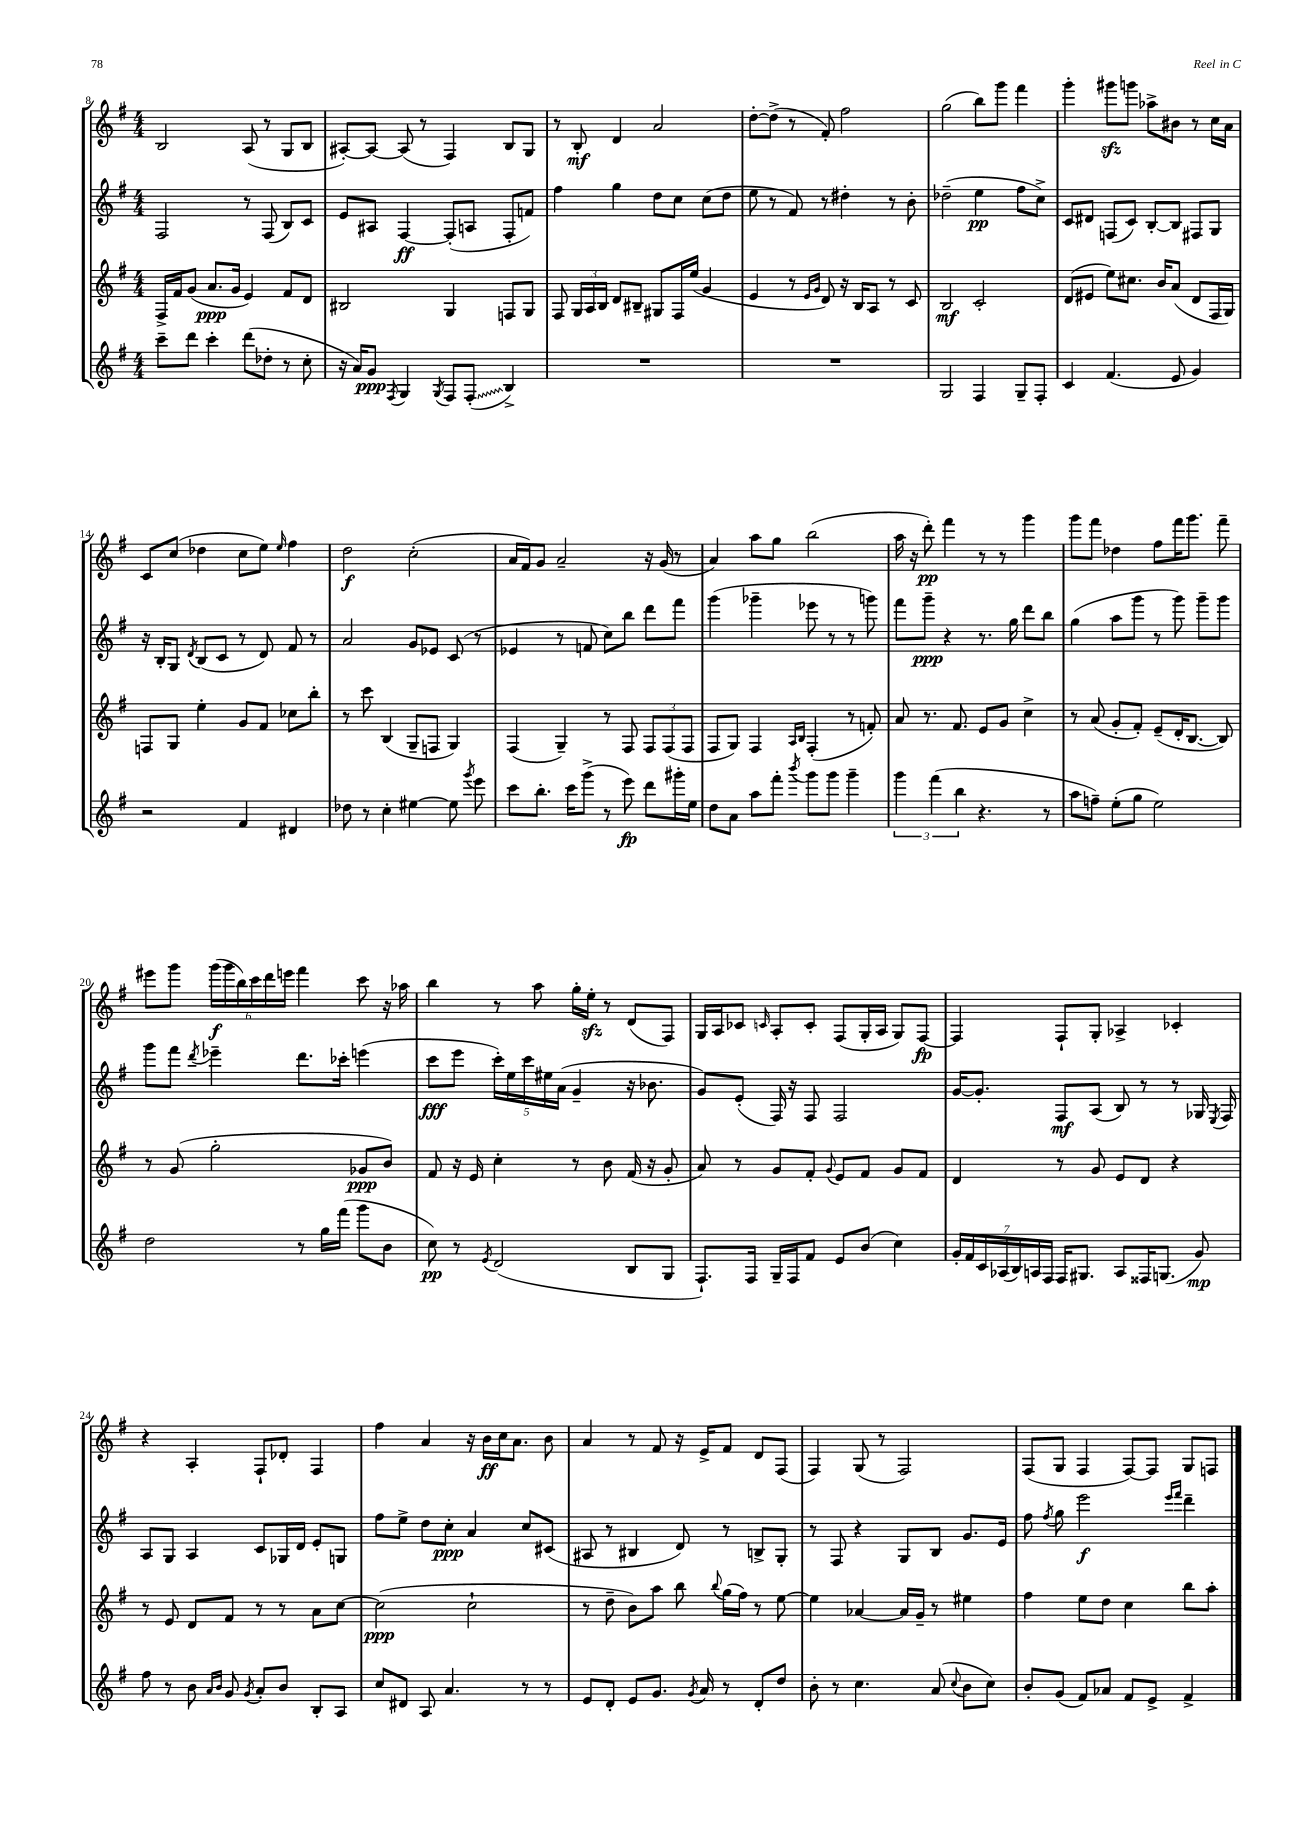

**kern	**kern	**kern	**kern
*staff4	*staff3	*staff2	*staff1
*clefG2	*clefG2	*clefG2	*clefG2
*k[f#]	*k[f#]	*k[f#]	*k[f#]
*M4/4	*M4/4	*M4/4	*M4/4
8ccc~\L	16F#^/LL	2F#/	2B/
.	16f#/J	.	.
8ddd\J	(8g/J	.	.
4ccc'\	8.a/L	.	.
.	16g/Jk	.	.
(8ddd\L	4e/)	8r	(8A/
8dd-'\J	.	(8F#/	8r
8r	8f#/L	8B/L)	8G/L
8cc'\	8d/J	8c/J	8B/J
=	=	=	=
16r	2B#/	8e/L	[8A#'/L)
16a/LK)	.	.	.
8g/J	.	8A#/J	8A#/_J
8qF#/	.	.	.
4G/	.	[4F#/	(8A#/]
.	.	.	8r
8qG/	.	.	.
8F#/L	4G/	(8F#'/]L	4F#/)
(8F#'/J	.	8A/J	.
4B^/)	8F/L	8F#'/L	8B/L
.	8G/J	8f/J)	8G/J
=	=	=	=
1r	8F#/	4ff#\	8r
.	24G/LL	.	8B'/
.	24A/	.	.
.	24B/JJ	.	.
.	8d/L	4gg\	4d/
.	8B#~/J	.	.
.	8G#/L	8dd\L	2a/
.	16F#/L	8cc\J	.
.	(16ee/JJ	.	.
.	4g/	(8cc\L	.
.	.	8dd\J	.
=	=	=	=
1r	4e/	8ee\	[8dd'\L
.	.	8r	(8dd^\]J
.	8r	8f#/)	8r
.	16qqe/LL	.	.
.	16qqg/JJ	.	.
.	8d/)	8r	8f#'/)
.	16r	4dd#'\	2ff#\
.	16B/LK	.	.
.	8A/J	.	.
.	8r	8r	.
.	8c/	8b'\	.
=	=	=	=
2G/	2B/	(2dd-~\	(2gg\
4F#/	2c'/	4ee\	8bb\L)
.	.	.	8ggg\J
8G~/L	.	8ff#\L	4fff#\
8F#'/J	.	8cc^\J)	.
=	=	=	=
4c/	(8d/L	8c/L	4ggg'\
.	8e#/J	8d#/J	.
(4.f#/	8ee\L)	(8F/L	8ggg#\L
.	8.cc#\J	8c/J)	8ggg\J
.	.	[8B'/L	8aa-^\L
.	16b/LK	.	.
8e/	(8a/J	8B/]J	8b#\J
4g/)	8d/L	8F#/L	8r
.	16F#/L	8G/J	16cc\LL
.	16G/JJ)	.	16a\JJ
=	=	=	=
2r	8F/L	16r	8c/L
.	.	16B'/LK	.
.	8G/J	8G/J	(8cc/J
.	.	8qd/	.
.	4ee'\	(8B/L	4dd-\
.	.	8c/J	.
4f#/	8g/L	8r	8cc\L
.	8f#/J	8d/)	8ee\J)
.	.	.	16qqee/
4d#/	8cc-\L	8f#/	4ff#\
.	8bb'\J	8r	.
=	=	=	=
8dd-\	8r	2a/	2dd\
8r	8ccc\	.	.
4cc'\	(4B/	.	.
[4ee#\	8G~/L	8g/L	(2cc'\
.	8F/J	8e-/J	.
8ee#\]	4G/)	(8c/	.
8qggg/	.	.	.
8eee\	.	8r	.
=	=	=	=
8ccc\L	(4F#/	4e-/	16a/LL
.	.	.	16f#/J)
8.bb'\J	.	.	8g/J
.	4G~/)	8r	2a~/
16ccc\LK	.	.	.
(8ggg^\J	.	8f/	.
8r	8r	8cc\L)	.
8eee\)	8F#/	8bb\J	.
8ddd\L	12F#/L	8ddd\L	16r
.	.	.	(16g/
.	(12F#/	.	.
16ggg#'\L	.	8fff#\J	8r
.	12F#/J	.	.
16ee\JJ	.	.	.
=	=	=	=
8dd\L	8F#/L	(4ggg\	4a/)
8a\J	8G/J)	.	.
8aa\L	4F#/	4ggg-~\	8aa\L
8fff#'\J	.	.	8gg\J
.	16qqA/LL	.	.
8qbbb/	16qqB/JJ	.	.
8ggg\L	(4F#'/	8eee-\	(2bb\
8ggg\J	.	8r	.
4ggg~\	8r	8r	.
.	8f'/)	8ggg\)	.
=	=	=	=
6ggg\	8a/	8fff#\L	16aa\
.	.	.	16r
.	8.r	8ggg~\J	8ddd'\)
(6fff#\	.	.	.
.	.	4r	4fff#\
.	8.f#/	.	.
6bb\	.	.	.
4.r	8e/L	8.r	8r
.	8g/J	.	8r
.	.	16gg\	.
.	4cc^\	8ddd\L	4ggg\
8r	.	8bb\J	.
=	=	=	=
8aa\L	8r	(4gg\	8ggg\L
8ff~\J)	(8a/	.	8fff#\J
(8ee'\L	8g'/L	8aa\L	4dd-\
8gg\J	8f#'/J)	8ggg\J	.
2ee\)	(8e~/L	8r	8ff#\L
.	16d'/K	8ggg\)	16fff#\K
.	[8.B/J	.	8.ggg\J
.	.	8ggg~\L	.
.	8B/])	8ggg\J	8fff#~\
=	=	=	=
2dd\	8r	8ggg\L	8eee#\L
.	(8g/	8fff#\J	8ggg\J
.	.	8qddd/	.
.	2gg'\	4eee-~\	(24ggg\LL
.	.	.	24ggg\
.	.	.	24bb\)
.	.	.	24ccc\
.	.	.	24ddd\
.	.	.	24eee\JJ
8r	.	8.ddd\L	4fff#\
16gg\LL	.	.	.
(16fff#\JJ	.	16ccc-'\Jk	.
8ggg\L	8g-/L	(4eee\	8ccc\
8b\J	8b/J)	.	16r
.	.	.	16aa-\
=	=	=	=
8cc\)	8f#/	8ccc\L	4bb\
8r	16r	8eee\J	.
.	16e/	.	.
8qe/	.	.	.
(2d/	4cc'\	20ccc'\LL)	8r
.	.	20ee\	.
.	.	20ccc\	.
.	.	.	8aa\
.	.	20ee#\	.
.	.	(20a\JJ	.
.	8r	4g~/	16gg'\LL
.	.	.	16ee'\JJ
.	8b\	.	8r
8B/L	(16f#/	16r	(8d/L
.	16r	8.b-\	.
8G/J	8g'/	.	8F#/J)
=	=	=	=
8.F#`/L)	8a/)	8g/L)	16G/LL
.	.	.	16A/J
.	8r	(8e'/J	8c-/J
16F#/Jk	.	.	.
.	.	.	16qqc/
16G~/LL	8g/L	16F#/)	8A'/L
16F#/J	.	16r	.
8f#/J	8f#'/J	8F#/	8c'/J
.	8qqg/	.	.
8e/L	8e/L	2F#/	(8F#/L
(8b/J	8f#/J	.	16G'/L
.	.	.	16A/JJ
4cc\)	8g/L	.	8G/L)
.	8f#/J	.	[8F#/J
=	=	=	=
28g'/LL	4d/	[16g/LK	4F#/]
28f#/	.	.	.
.	.	8.g'/]J	.
28c/	.	.	.
(28A-/	.	.	.
28B/)	.	.	.
28A/	.	.	.
28F#/JJ	.	.	.
16F#/LK	8r	8F#/L	8F#`/L
8.G#/J	.	.	.
.	8g/	(8A/J	8G'/J
8A/L	8e/L	8B/)	4A-^/
16F##/K	8d/J	8r	.
(8.G/J	.	.	.
.	4r	8r	4c-'/
8g/)	.	16G-/	.
.	.	8qE/	.
.	.	16F#/	.
=	=	=	=
8ff#\	8r	8A/L	4r
8r	8e/	8G/J	.
8b\	8d/L	4A/	4A'/
16qqa/LL	.	.	.
16qqb/JJ	.	.	.
8g/	8f#/J	.	.
8qg/	.	.	.
8a'/L	8r	8c/L	8F#`/L
8b/J	8r	16G-/L	8d-'/J
.	.	16d/JJ	.
8B'/L	8a\L	8e'/L	4F#/
8A/J	[8cc\J	8G/J	.
=	=	=	=
8cc/L	(2cc\]	8ff#\L	4ff#\
8d#/J	.	8ee^\J	.
8A/	.	8dd\L	4a/
4.a/	.	8cc'\J	.
.	2cc`\	4a/	16r
.	.	.	16b\LL
.	.	.	16cc\J
.	.	.	8.a\J
8r	.	8cc/L	.
8r	.	(8c#/J	8b\
=	=	=	=
8e/L	8r	8A#/	4a/
8d'/J	8dd~\	8r	.
8e/L	8b\L)	4B#/	8r
8.g/J	8aa\J	.	8f#/
.	8bb\	8d/)	16r
8qg/	.	.	.
16a/	.	.	16e^/LK
.	8qqbb/	.	.
8r	(16gg\LL	8r	8f#/J
.	16ff#\JJ)	.	.
8d'/L	8r	8B^/L	8d/L
8dd/J	[8ee\	8G'/J	(8F#/J
=	=	=	=
8b'\	4ee\]	8r	4F#/)
8r	.	8F#/	.
4.cc\	[4a-/	4r	(8G/
.	.	.	8r
.	16a-/]LL	8G/L	2F#/)
.	16g~/JJ	.	.
(8a/	8r	8B/J	.
8qqcc/	.	.	.
8b\L	4ee#\	8.g/L	.
8cc\J)	.	.	.
.	.	16e/Jk	.
=	=	=	=
8b'/L	4ff#\	8ff#\	(8F#/L
.	.	8qff#/	.
(8g/J	.	8gg\	8G/J
8f#/L)	8ee\L	2eee\	4F#/
8a-/J	8dd\J	.	.
8f#/L	4cc\	.	[8F#/L)
8e^/J	.	.	8F#/]J
.	.	16qqeee/LL	.
.	.	16qqfff#/JJ	.
4f#^/	8bb\L	4ddd~\	8G/L
.	8aa'\J	.	8F/J
==	==	==	==
*-	*-	*-	*-
